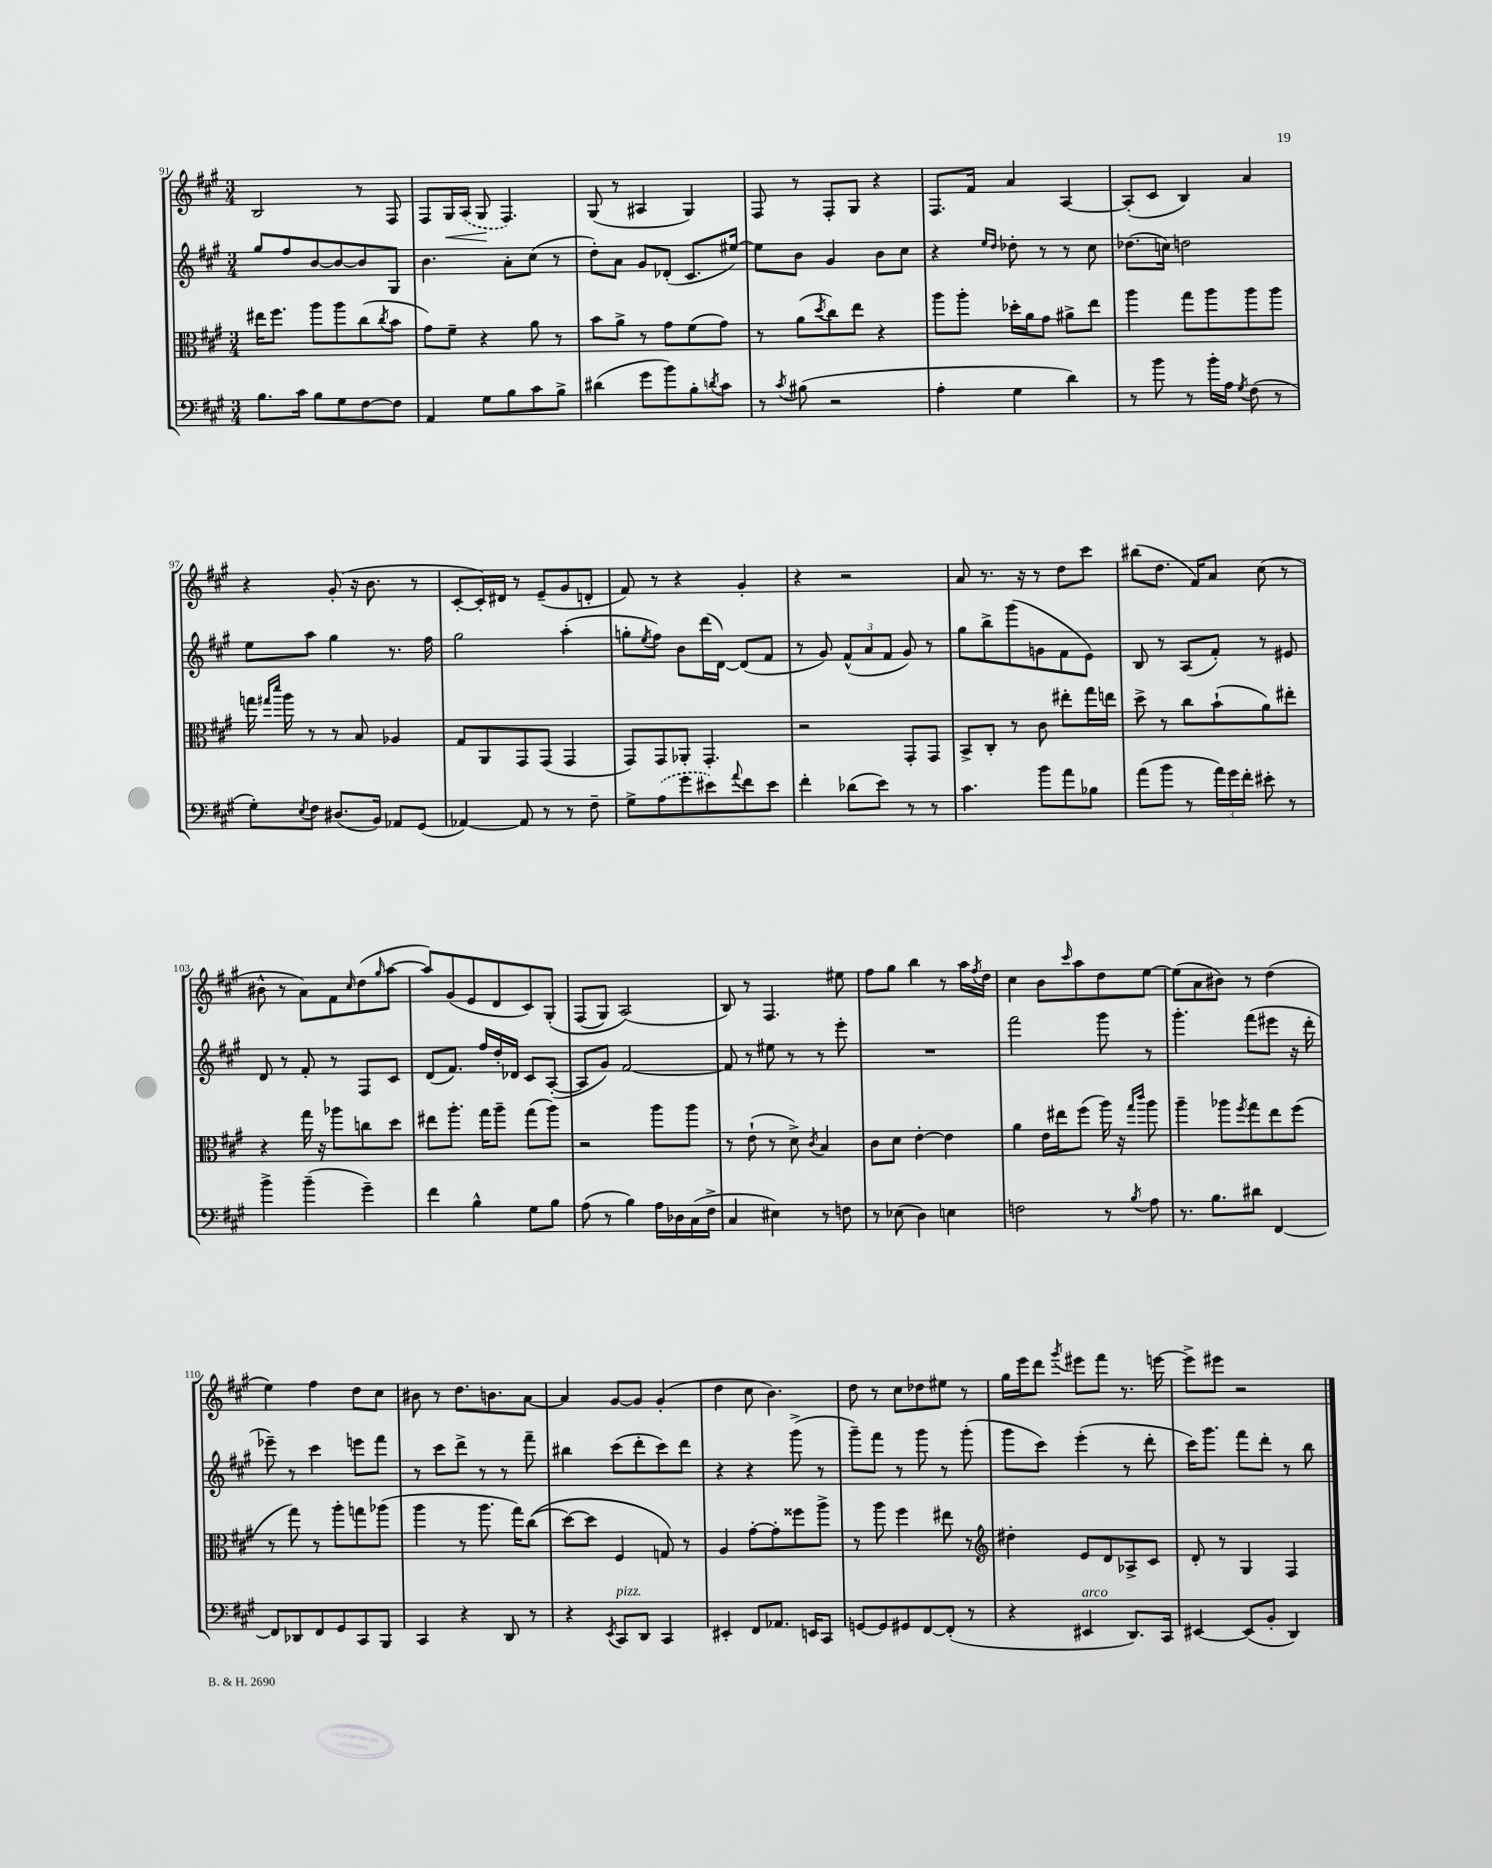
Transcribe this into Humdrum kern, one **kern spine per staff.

**kern	**kern	**kern	**kern
*staff4	*staff3	*staff2	*staff1
*clefF4	*clefC3	*clefG2	*clefG2
*k[f#c#g#]	*k[f#c#g#]	*k[f#c#g#]	*k[f#c#g#]
*M3/4	*M3/4	*M3/4	*M3/4
8.B	16ee#	8gg#	2B
.	8.ff#	.	.
.	.	8ff#	.
16c#	.	.	.
8B	8aa	[8b	.
8G#	8aa	8b_	.
[8F#	(8cc#	8b]	8r
.	8qcc#	.	.
8F#]	8b	8G#	8F#
=	=	=	=
4AA	8g#)	4.b	8F#
.	8f#~	.	16G#
.	.	.	(16A
8G#	4r	.	8G#
8B	.	8a'	4.F#)
8c#	8a	(8cc#	.
8B^	8r	8r	.
=	=	=	=
(4d#	8b	8dd')	(8G#
.	8a^	8a	8r
8g#	8r	8g#	4A#
8b)	8g#	(8d-'	.
8B'	(8f#	8.c#	4G#)
8qd	.	.	.
8c#	8g#)	.	.
.	.	[16ee#)	.
=	=	=	=
8r	8r	8ee#]	8F#
8qc#	.	.	.
(8B#	(8a	8b	8r
.	8qdd	.	.
2r	8cc#)	4g#	8F#'
.	8ee	.	8G#
.	4r	8b	4r
.	.	8cc#	.
=	=	=	=
4A'	8aa	4r	8.F#
.	8aa'	.	.
.	.	.	16f#
.	.	16qqee	.
.	.	16qqdd	.
4G#	16dd-'	8dd-'	4a
.	16a	.	.
.	8g#	8r	.
4d)	8a#^	8r	[4A
.	8ee	8cc#	.
=	=	=	=
8r	4aa	(8.dd-	(8A']
8b	.	.	8c#
.	.	16cc)	.
8r	8gg#	2dd	4B)
16b'	8aa	.	.
16A	.	.	.
8qG#	.	.	.
(8F#	8aa	.	4a
8r	8aa	.	.
=	=	=	=
8G#')	16gg	8ee	4r
.	16qqgg#	.	.
.	16qqddd	.	.
.	16aa	.	.
8qE	.	.	.
8F#	8r	8aa	.
(8.D#	8r	4gg#	(8g#'
.	8B	.	16r
16BB)	.	.	8.b
8AA-	4A-	8.r	.
(8GG#	.	.	8r
.	.	16ff#	.
=	=	=	=
[4AA-)	8G#	2gg#	[8c#'
.	8AA	.	16c#'])
.	.	.	16d#
8AA-]	8GG#	.	8r
8r	(8GG#	.	(8e~
8r	4GG#	(4aa'	8g#
8F#~	.	.	8d'
=	=	=	=
8G#^	8GG#)	8gg'	8f#)
.	.	8qee	.
(8A	8GG#	8ff#)	8r
8g#	8AA-'	8b	4r
8e#)	4.GG#'	(16ddd	.
.	.	[16d)	.
8qqa	.	.	.
8f#	.	(8d]	4g#'
8e#	.	8f#	.
=	=	=	=
4f#'	2r	8r	4r
.	.	8g#)	.
(8d-	.	(12f#^^	2r
.	.	12a	.
8e)	.	.	.
.	.	12f#	.
8r	8GG#'	8g#)	.
8r	8GG#	8r	.
=	=	=	=
4.c#	8BB^	8gg#	8a
.	8C#'	8bb^	8.r
.	8r	(8ggg#	.
.	.	.	16r
8b	8c#	8g	8r
8a	8ee#'	8f#	8dd
8B-	16gg#	8e)	8ccc#
.	16ee	.	.
=	=	=	=
(8a	8dd^	8B	(8bb#
8b	8r	8r	8.dd
8r	8cc#	(8A	.
.	.	.	16f#)
24a)	(8b`	8f#')	8a
24g#	.	.	.
24f#'	.	.	.
8e#'	8a)	8r	(8cc#
8r	8ee#'	8e#	8r
=	=	=	=
4b^	4r	8d	8b#^^
.	.	8r	8r
(4b~	16gg#	8f#'	8a)
.	16r	.	.
.	8aa-	8r	8f#
.	.	.	16qqcc#
4g#~)	8cc	8F#	(8dd
.	.	.	16qqgg#
.	8dd	8c#	[8aa
=	=	=	=
4f#	8ee#	(8d	8aa])
.	8.aa'	8.f#)	(8g#
4B^^	.	.	8e
.	16gg#	16ff#	.
.	8aa~	16dd'	8d
.	.	16d-	.
8G#	(8gg#	8c#	8c#)
8B	8aa)	([8A'	&(8G#'
=	=	=	=
(8A	2r	8A]	(8F#
8r	.	8g#)	8G#)
4B)	.	[2f#	(2A&)
16A	8aa	.	.
16D-	.	.	.
(16C#	8aa	.	.
16F#^	.	.	.
=	=	=	=
4C#	8r	8f#]	8B)
.	(8e`	8r	8r
4E#)	8r	8ee#	4.F#
.	8d^)	8r	.
.	8qc#	.	.
8r	4B	8r	.
8F	.	8eee'	8ee#
=	=	=	=
8r	8c#	2.r	8ff#
(8E-	8d	.	8gg#
4D)	[4e'	.	4bb
4E	4e]	.	8r
.	.	.	16aa
.	.	.	8qff#
.	.	.	16dd
=	=	=	=
2F	4a	2fff#	4cc#
.	16e	.	8b
.	16ee#	.	.
.	.	.	16qqccc#
.	(8ff#	.	8aa
8r	16aa)	8ggg#	8dd
.	16r	.	.
.	16qqgg#	.	.
8qB	16qqccc#	.	.
8A	8aa	8r	[8ee
=	=	=	=
8.r	4aa~	4.ggg#'	(8ee]
.	.	.	8a
8.B	.	.	.
.	8aa-	.	8b#)
.	8qff#	.	.
8d#	8gg#	(8fff#	8r
[4FF#	8ee	8eee#	(4dd
.	(8ff#	16r	.
.	.	16ddd'	.
=	=	=	=
8FF#]	8r	8eee-~)	4ee)
8DD-	8gg#)	8r	.
8FF#	8r	4ccc#	4ff#
8GG#	8aa'	.	.
8CC#	8gg	8eee	8dd
8BBB	(8aa-	8fff#	8cc#
=	=	=	=
4CC#	4aa	8r	8b#
.	.	8ccc#	8r
4r	8r	8ddd^	8.dd
.	8.aa	8r	.
.	.	.	8.b
8DD	.	8r	.
.	16gg#)	.	.
8r	&((8cc#	8fff#~	[8a
=	=	=	=
4r	[8dd)	4bb#	4a]
.	8dd]	.	.
8qEE	.	.	.
8CC#	4F#	(8ccc#	[8g#
8DD	.	8ddd'	8g#]
4CC#	8G&)	8ccc#)	(4g#'
.	8r	8ddd	.
=	=	=	=
4EE#'	4A	4r	4dd
8FF#	[8g#'	4r	8cc#
8.AA-	8g#']	.	4.b)
.	8ff##	(8ggg#^	.
16EE	.	.	.
8CC#	8aa^	8r	.
=	=	=	=
[8GG	8r	8ggg#~)	8dd
8GG]	8aa	8fff#	8r
8GG#	4ff#	8r	8cc#
[8FF#	.	8ggg#	8dd-
(8FF#']	8ee#	8r	8ee#
8r	8r	(8ggg#'	8r
=	=	=	=
*	*clefG2	*	*
4r	4dd#'	8ggg#	16gg#
.	.	.	16eee
.	.	8ccc#)	8ddd
.	.	.	8qggg#
4EE#	8e	(4eee'	8eee#
.	8d	.	8fff#
8.DD)	8A-^	8r	8.r
.	8c#	8ddd'	.
16CC#	.	.	[16eee
=	=	=	=
[4EE#	8d'	16ccc#)	8eee^]
.	.	8.ggg#	.
.	8r	.	8eee#
(8EE#]	4G#	8fff#	2r
8BB'	.	8ddd'	.
4DD)	4F#	8r	.
.	.	8bb	.
==	==	==	==
*-	*-	*-	*-
